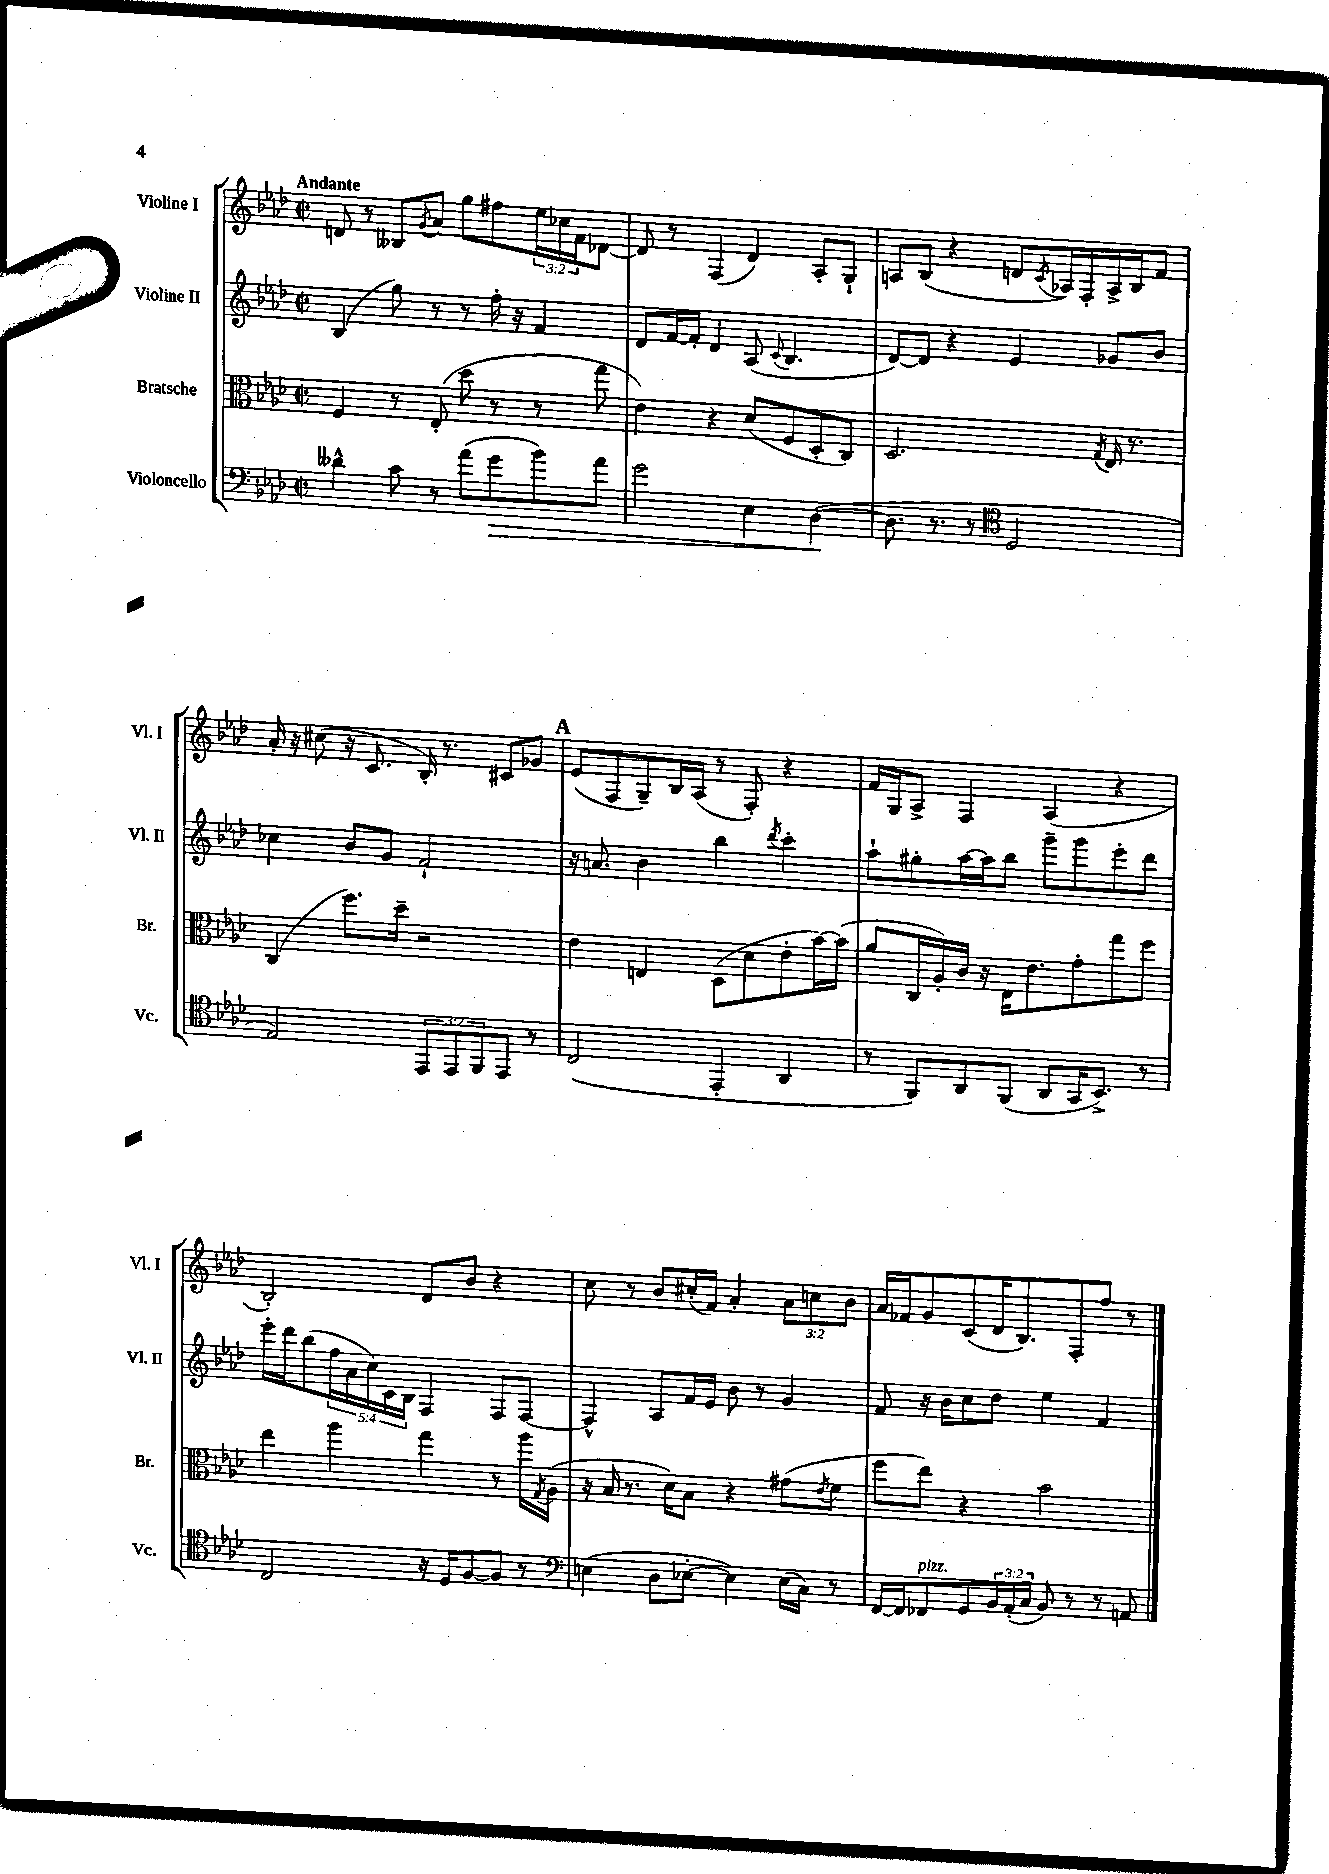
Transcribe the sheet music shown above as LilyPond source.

<<
\new StaffGroup <<
\new Staff = "s0" \with { instrumentName = "Violine I" shortInstrumentName = "Vl. I" } {
    \clef treble \key aes \major \defaultTimeSignature \time 2/2 \override Staff.TupletNumber.text = #tuplet-number::calc-fraction-text \tempo "Andante"
    d'8 r8 beses8 \acciaccatura { g'8 } aes'8 g''8 fis''8 \tuplet 3/2 { ees''16 ces''16 f'16 } des'8~ |
    des'8 r8 f4( des'4) aes8-. g8-! |
    a8 bes8( r4 d'8 \acciaccatura { c'8 } aes16) f16-. aes16-> bes16 f'8 |
    aes'16-. r16 cis''8( r16 c'8. bes16-.) r8. cis'8 ges'8 |
    \mark \markup { \bold "A" } ees'8( f8 g8--) bes16 aes16( r8 f8-.) r4 |
    f'16 g16 aes8-> f4 aes4( r4 |
    bes2-.) des'8 bes'8 r4 |
    c''8 r8 bes'8 cis''16-.( f'16) aes'4-. \tuplet 3/2 { aes'8 c''8 bes'8 } |
    aes'16 fes'16 g'8 c'8( des'16 bes8.) f8-. f''8 r8 \bar "|." |
}
\new Staff = "s1" \with { instrumentName = "Violine II" shortInstrumentName = "Vl. II" } {
    \clef treble \key aes \major \defaultTimeSignature \time 2/2 \override Staff.TupletNumber.text = #tuplet-number::calc-fraction-text
    bes4( g''8) r8 r8 f''16-. r16 f'4 |
    des'8 f'16~ f'16-. des'4 aes8( \appoggiatura { c'8 } bes4. |
    des'8~) des'8 r4 ees'4 ges'8 bes'8 |
    ces''4 bes'8 g'8 f'2-! |
    \mark \markup { \bold "A" } r16 a'8. bes'4 bes''4 \acciaccatura { des'''8 } c'''4-. |
    aes''8-! gis''8-. aes''16~ aes''16 bes''8 g'''8-- g'''8 ees'''8-. des'''8 |
    ees'''16-. des'''16 bes''8( \tuplet 5/4 { f''16 aes'16 c''16) c'16 bes16 } f4 f8 f8~ |
    f4-^ aes8 f'16 ees'16 bes'8 r8 g'4 |
    f'8 r16 bes'16 c''8 des''8 ees''4 f'4 \bar "|." |
}
\new Staff = "s2" \with { instrumentName = "Bratsche" shortInstrumentName = "Br." } {
    \clef alto \key aes \major \defaultTimeSignature \time 2/2
    f4 r8 ees8-.( des''8 r8 r8 g''8 |
    ees'4) r4 des'8( f8 des8-. c8) |
    des2. \acciaccatura { g8 } ees16 r8. |
    c4( f''8.) des''16-- r2 |
    \mark \markup { \bold "A" } ees'4 e4 des8( des'8 ees'8-. bes'16~) bes'16( |
    aes'8 c16 aes16-.) c'16 r16 ees16 ees'8. g'8-. g''8 f''8 |
    ees''4 aes''4 g''4 r8 aes''16 \acciaccatura { g8 } aes16( |
    r16 bes16 r8. des'16) bes8 r4 gis'8( \acciaccatura { ees'8 } f'8 |
    f''8 ees''8) r4 bes'2 \bar "|." |
}
\new Staff = "s3" \with { instrumentName = "Violoncello" shortInstrumentName = "Vc." } {
    \clef bass \key aes \major \defaultTimeSignature \time 2/2 \override Staff.TupletNumber.text = #tuplet-number::calc-fraction-text
    deses'4-^ c'8 r8 aes'8( g'8\> bes'8) aes'8 |
    g'2 ees4 des4~\!( |
    des8. r8. r8 \clef tenor des2 |
    ees2) \tuplet 3/2 { ees,8 ees,8 f,8 } ees,8 r8 |
    \mark \markup { \bold "A" } c2( ees,4-. aes,4 |
    r8 f,8) aes,8 f,8( aes,8 g,16 bes,8.->) r8 |
    c2 r16 des16 f8~ f8 r8 |
    \clef bass e4( des8 ees8~-. ees4) ees16( c16) r8 |
    f,16~ f,16 fes,8^\markup { \italic "pizz." } g,8 \tuplet 3/2 { bes,16 aes,16-.( c16 } bes,8) r8 r8 a,8 \bar "|." |
}
>>
>>
\layout { \context { \Score \remove "Bar_number_engraver" } }
